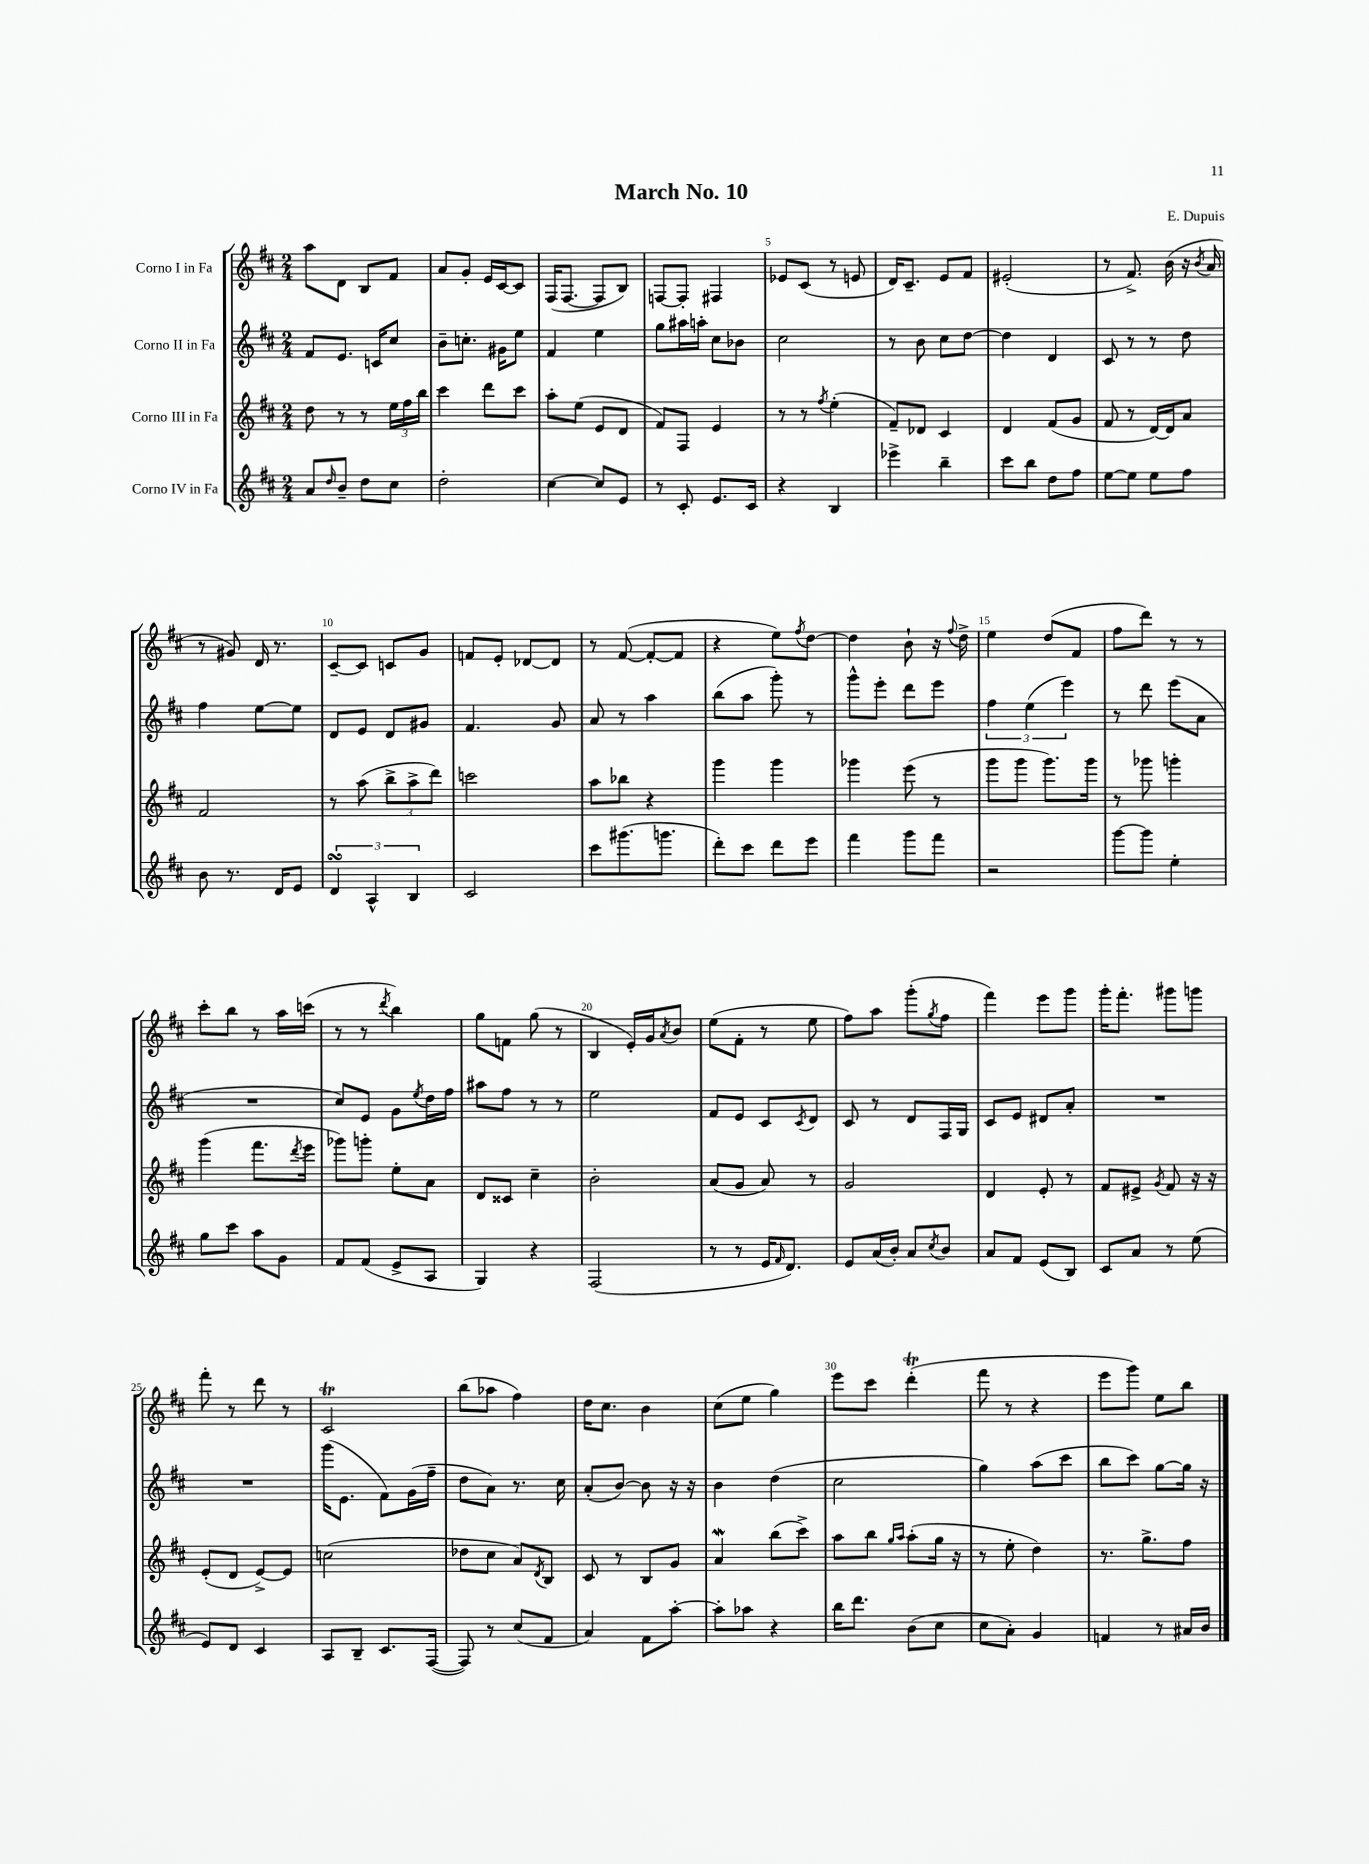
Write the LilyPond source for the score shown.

\header { title = "March No. 10" composer = "E. Dupuis" }
<<
\new StaffGroup <<
\new Staff = "s0" \with { instrumentName = "Corno I in Fa" } {
    \clef treble \key d \major \numericTimeSignature \time 2/4
    a''8 d'8 b8 fis'8 |
    a'8 g'8-. e'16 cis'16~ cis'8 |
    fis16( fis8.~ fis8 b8) |
    f8~ f8-. fis4 |
    ees'8 cis'8( r8 e'8 |
    d'16) cis'8.-- e'8 fis'8 |
    eis'2-.( |
    r8 fis'8.->) b'16( r16 \acciaccatura { b'8 } a'16 |
    r8 gis'8) d'16 r8. |
    cis'8~-- cis'8 c'8 g'8 |
    f'8 e'8-. des'8~ des'8 |
    r8 fis'8~( fis'8~-. fis'8 |
    r4 e''8) \acciaccatura { fis''8 } d''8~ |
    d''4 b'8-! r16 \appoggiatura { fis''8 } d''16-> |
    e''4 d''8( fis'8 |
    fis''8 d'''8) r8 r8 |
    cis'''8-. b''8 r8 a''16 c'''16( |
    r8 r8 \acciaccatura { d'''8 } b''4) |
    g''8 f'8 g''8( r8 |
    b4 e'16-.) g'16 \acciaccatura { a'8 } b'8 |
    e''8( fis'8-. r8 e''8 |
    fis''8) a''8 g'''8-.( \acciaccatura { g''8 } fis''8 |
    fis'''4) e'''8 g'''8 |
    g'''16-. fis'''8.-. gis'''8 g'''8 |
    fis'''8-. r8 d'''8 r8 |
    cis'2\trill |
    b''8( aes''8 fis''4) |
    d''16 cis''8. b'4 |
    cis''8( e''8 g''4) |
    e'''8 cis'''8 d'''4-.\trill( |
    fis'''8 r8 r4 |
    e'''8 g'''8) e''8 b''8 \bar "|." |
}
\new Staff = "s1" \with { instrumentName = "Corno II in Fa" } {
    \clef treble \key d \major \numericTimeSignature \time 2/4
    fis'8 e'8. c'16 cis''8 |
    b'8-- c''8.-. gis'16 e''8 |
    fis'4 e''4 |
    g''8 ais''16 a''16-. cis''8 bes'8 |
    cis''2 |
    r8 b'8 cis''8 d''8~ |
    d''4 d'4 |
    cis'8 r8 r8 d''8 |
    fis''4 e''8~ e''8 |
    d'8 e'8 d'8 gis'8 |
    fis'4. g'8 |
    a'8 r8 a''4 |
    b''8( a''8 g'''8-.) r8 |
    g'''8-^ e'''8-. d'''8 e'''8 |
    \tuplet 3/2 { fis''4 e''4( e'''4) } |
    r8 d'''8 e'''8( a'8 |
    R2 |
    cis''8) e'8 g'8 \acciaccatura { e''8 } d''16 fis''16 |
    ais''8 fis''8 r8 r8 |
    e''2 |
    fis'8 e'8 cis'8 \acciaccatura { cis'8 } d'8 |
    cis'8 r8 d'8 fis16 g16 |
    cis'8 e'8 dis'8 a'8-. |
    R2 |
    R2 |
    g'''16( e'8. fis'8) g'16( fis''16-- |
    d''8 a'8) r8. cis''16 |
    a'8-.( b'8~) b'8 r16 r16 |
    b'4 d''4( |
    cis''2 |
    g''4) a''8( cis'''8 |
    b''8 cis'''8) g''8~ g''16 r16 \bar "|." |
}
\new Staff = "s2" \with { instrumentName = "Corno III in Fa" } {
    \clef treble \key d \major \numericTimeSignature \time 2/4
    d''8 r8 r8 \tuplet 3/2 { e''16 fis''16 b''16 } |
    cis'''4 d'''8 cis'''8 |
    a''8-. e''8( e'8 d'8 |
    fis'8) fis8 e'4 |
    r8 r8 \acciaccatura { fis''8 } e''4-.( |
    fis'8--) des'8 cis'4 |
    d'4 fis'8( g'8 |
    fis'8 r8 d'16~) d'16 a'8 |
    fis'2 |
    r8 a''8( \tuplet 3/2 { b''8-> a''8-> d'''8) } |
    c'''2 |
    a''8 bes''8 r4 |
    g'''4 g'''4 |
    ges'''4 e'''8( r8 |
    g'''8 g'''8 g'''8.) g'''16 |
    r8 ges'''8 g'''4-. |
    g'''4( fis'''8. \acciaccatura { d'''8 } e'''16 |
    ges'''8) g'''8-. e''8-. a'8 |
    d'8 cisis'8 cis''4-- |
    b'2-. |
    a'8( g'8 a'8) r8 |
    g'2 |
    d'4 e'8-. r8 |
    fis'8 eis'8-> \acciaccatura { g'8 } fis'8 r16 r16 |
    e'8-.( d'8 e'8~->) e'8 |
    c''2( |
    des''8 cis''8 a'8) \acciaccatura { d'8 } b8 |
    cis'8 r8 b8 g'8 |
    a'4\mordent b''8( cis'''8->) |
    a''8 b''8 \grace { g''16 a''16 } a''8-.( g''16 r16 |
    r8 e''8-. d''4) |
    r8. g''8.-> fis''8 \bar "|." |
}
\new Staff = "s3" \with { instrumentName = "Corno IV in Fa" } {
    \clef treble \key d \major \numericTimeSignature \time 2/4
    a'8 \grace { d''16 } b'8-- d''8 cis''8 |
    d''2-. |
    cis''4~ cis''8 e'8 |
    r8 cis'8-. e'8. cis'16 |
    r4 b4 |
    ees'''4-> b''4-- |
    cis'''8 b''8 d''8 fis''8 |
    e''8~ e''8 e''8 fis''8 |
    b'8 r8. d'16 e'8 |
    \tuplet 3/2 { d'4\turn a4-^ b4 } |
    cis'2 |
    cis'''8 gis'''8.( g'''8. |
    d'''8-.) cis'''8 d'''8 e'''8 |
    fis'''4 g'''8 fis'''8 |
    r2 |
    g'''8~ g'''8 e''4-. |
    g''8 cis'''8 a''8 g'8 |
    fis'8 fis'8( e'8-> a8 |
    g4) r4 |
    fis2( |
    r8 r8 e'16 \grace { fis'16 } d'8.) |
    e'8 a'16( b'16-.) a'8 \acciaccatura { cis''8 } b'8 |
    a'8 fis'8 e'8( b8) |
    cis'8 a'8 r8 e''8( |
    e'8) d'8 cis'4 |
    a8 b8-- cis'8. fis16~( |
    fis8) r8 cis''8( fis'8 |
    a'4) fis'8 a''8~-. |
    a''8-. aes''8 r4 |
    b''16 d'''8. b'8( cis''8 |
    cis''8 a'8-.) g'4 |
    f'4 r8 ais'16 b'16 \bar "|." |
}
>>
>>
\layout { \context { \Score \override BarNumber.break-visibility = ##(#f #t #t) barNumberVisibility = #(every-nth-bar-number-visible 5) } }
